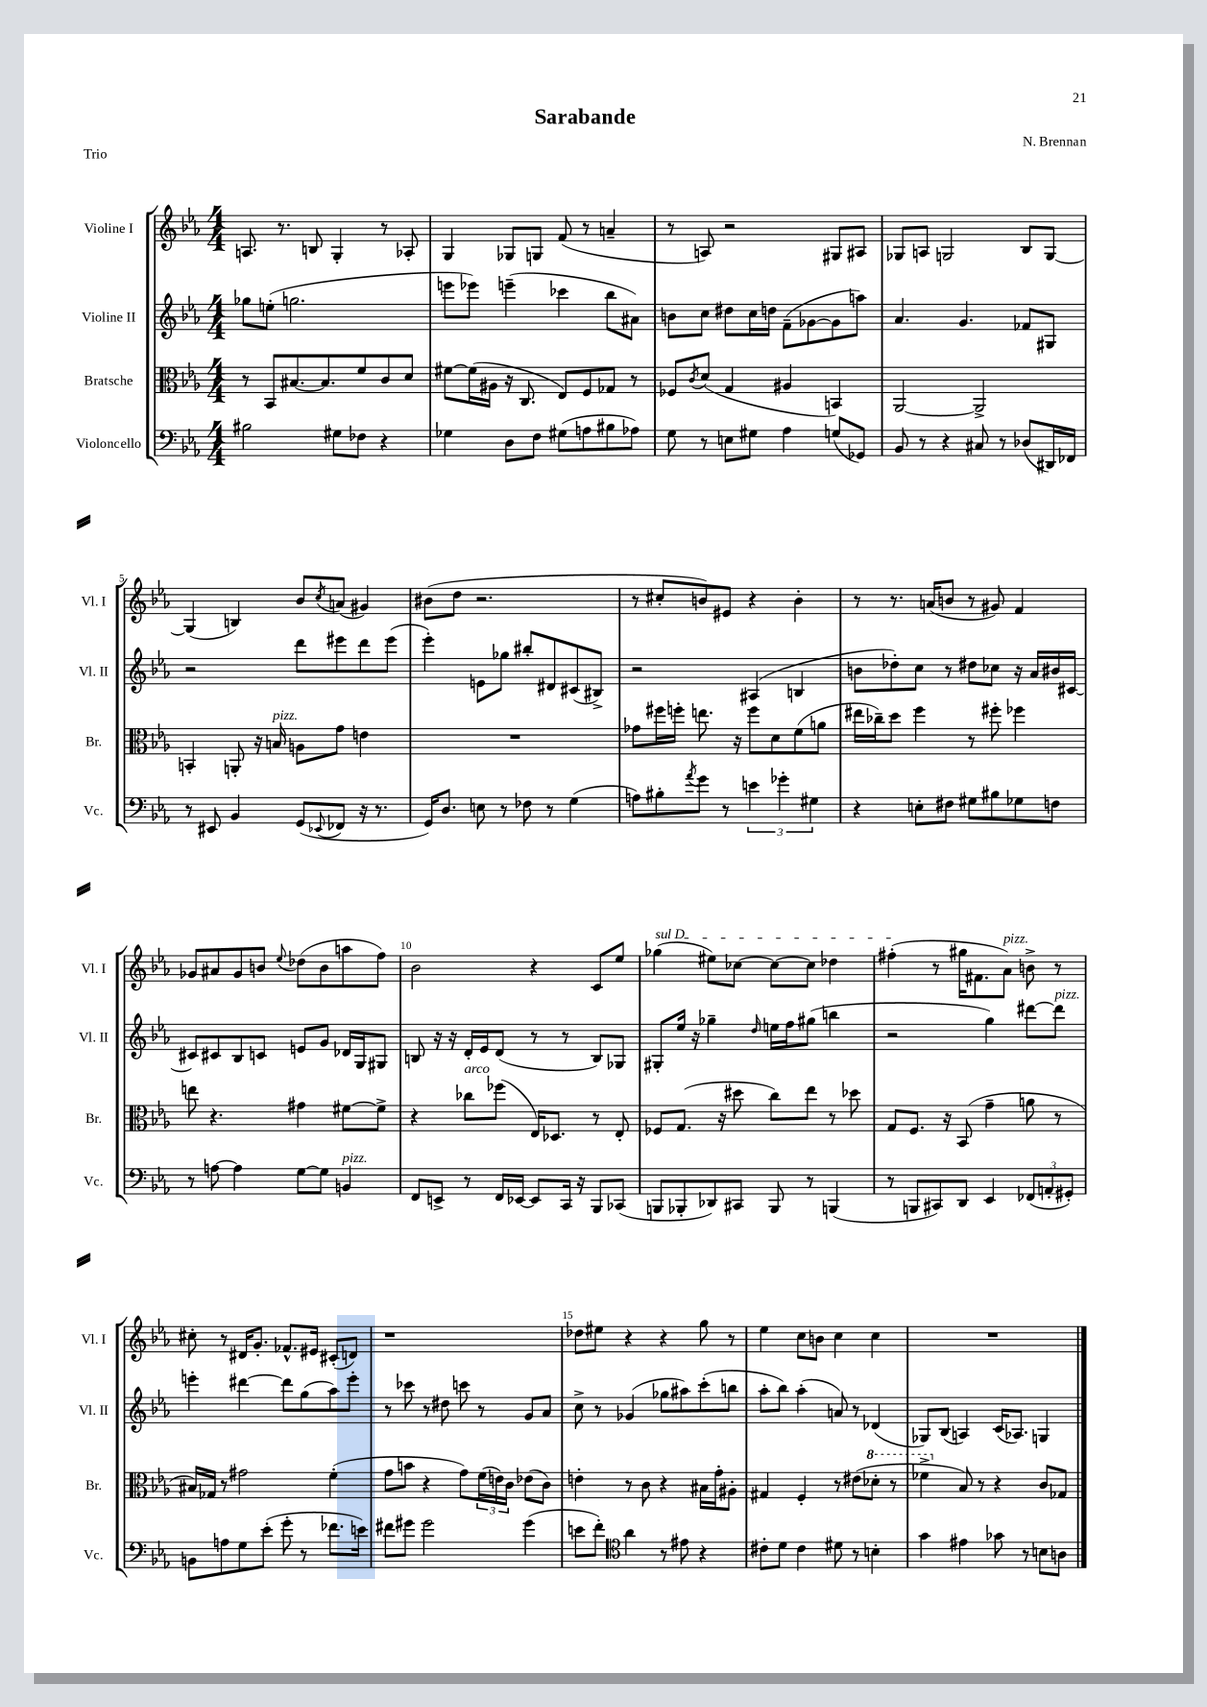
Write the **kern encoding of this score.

**kern	**kern	**kern	**kern
*staff4	*staff3	*staff2	*staff1
*clefF4	*clefC3	*clefG2	*clefG2
*k[b-e-a-]	*k[b-e-a-]	*k[b-e-a-]	*k[b-e-a-]
*M4/4	*M4/4	*M4/4	*M4/4
2B#	8r	8gg-	8.A
.	8BB-	(8ee'	.
.	.	.	8.r
.	[8.B#	2.gg	.
.	.	.	8B
.	8.B#]	.	.
8G#	.	.	4G'
8F-	8f	.	.
4r	8c	.	8r
.	8d	.	8A-'
=	=	=	=
4G-	[8f#	8eee	4G
.	(16f#]	8eee-)	.
.	16A#	.	.
8D	16r	(4eee~	8G-
.	8.C	.	.
8F	.	.	8G
(8G#	8E-)	4ccc-	(8f
8A	8F	.	8r
8B#	8G-	8bb-	4a~
8A-)	8r	8a#)	.
=	=	=	=
8G	8F-	8b	8r
.	8qc	.	.
8r	(8d	8cc	8A)
8E	4G	8dd#	2r
8G#	.	16cc	.
.	.	16dd	.
4A-	4A#	(8f~	.
.	.	[8g-	.
(8G	4BB)	8g-]	8G#
8GG-)	.	8aa)	8A#
=	=	=	=
8BB-	[2AA-	4.a-	8G-
8r	.	.	8A
4r	.	.	2G
.	.	4.g	.
8C#	2AA-^]	.	.
8r	.	.	.
(8D-	.	8f-	8B-
16DD#)	.	8G#	[8G
16FF-	.	.	.
=	=	=	=
8r	4BB'	2r	(4G]
8EE#	.	.	.
4BB-	8AA'	.	4B)
.	16r	.	.
.	16B	.	.
(8GG	8A	8ddd	8b-
8qqEE-	.	.	8qcc
8FF-	8g	8eee#	(8a
16r	4e	8ddd	4g#)
8.r	.	.	.
.	.	(8eee#	.
=	=	=	=
16GG)	1r	4eee-')	(8b#
8.D	.	.	.
.	.	.	8dd
8E	.	8e	2.r
8r	.	8gg-	.
8F-	.	8bb#'	.
8r	.	8d#	.
(4G	.	(8c#	.
.	.	8B#^)	.
=	=	=	=
8A)	8g-	2r	8r
8B#'	16ff#	.	8cc#'
.	16ff'	.	.
8qa-	.	.	.
8g	8.ee	.	8b)
8r	.	.	8e#
.	16r	.	.
6e	8ff	(4A#	4r
.	8d	.	.
6g-'	.	.	.
.	(8f	4B	4b'
6G#	.	.	.
.	8a	.	.
=	=	=	=
4r	16ee#	8b	8r
.	16cc-~)	.	.
.	8dd	8dd-')	8.r
8E'	4ff	8cc	.
.	.	.	(16a
8F#	.	8r	8b
8G#	8r	8dd#	8r
8B#	8ff#'	8cc-	8g#)
8G-	4ff-	16r	4f
.	.	16a-	.
8F	.	16b#	.
.	.	[16c#	.
=	=	=	=
8r	8ee	8c#]	8g-
[8A	4.r	8c#	8a#
4A]	.	8B-	8g-
.	.	8c	8b
.	.	.	8qqee-
[8G	4g#	8e	(8dd-
8G]	.	8g	8b
4BB	[8f#	16d-	8aa
.	.	16G	.
.	8f#^]	8G#	8ff)
=	=	=	=
8FF	4r	8B	2b-
8EE^	.	16r	.
.	.	16r	.
8r	8cc-	16d'	.
.	.	16e-	.
16FF	(8ff-	(8d	.
[16EE-	.	.	.
8EE-]	16E-)	8r	4r
.	8.D-	.	.
16CC	.	8r	.
16r	.	.	.
8BBB-	8r	8B)	8c
(8CC-	8E-'	8G-	8ee-
=	=	=	=
8BBB	8F-	8G#'	(4gg-
8BBB-'	(8.G	16ee-	.
.	.	16r	.
8DD-)	.	4gg-~	8ee#)
.	16r	.	.
8CC#	8dd#	.	[8cc-
.	.	16qqdd	.
8BBB-	8cc)	16ee	8cc-_
.	.	16ff	.
8r	8ee-	(8gg#	8cc-]
(4BBB	8r	4bb	4dd-
.	8dd-	.	.
=	=	=	=
8r	8G	2r	(4ff#'
8BBB	8.F	.	.
8CC#)	.	.	8r
.	16r	.	.
8DD	(8BB-	.	16gg#
.	.	.	8.f#
4EE-	4g~	4gg)	.
.	.	.	8a-)
(12FF-	8a	[8ddd#	8b^
12AA'	.	.	.
.	8r	8ddd#]	8r
12GG#')	.	.	.
=	=	=	=
8BB	16B#)	4eee'	8cc#'
.	16G-	.	.
8A	8r	.	8r
8G	2g#	[4ddd#	16d#
.	.	.	8.g'
(8e-'	.	.	.
8g'	.	8ddd#]	8.f-^^
8r	.	(8gg	.
.	.	.	16e#
8.f-	(4f'	8aa-)	(8c#'
.	.	8eee'	8d)
16e)	.	.	.
=	=	=	=
8f#	8g	8r	1r
8g#	8b	8ccc-	.
2g#	4r	8r	.
.	.	8dd#	.
.	8g)	8ccc	.
.	(24f	8r	.
.	24e)	.	.
.	24c	.	.
(4g#	(8e-	8g	.
.	8c)	8a-	.
=	=	=	=
8e	4e'	8cc^	8dd-
8f')	.	8r	8ee#
*clefC4	*	*	*
4a-	8r	(4g-	4r
.	8c	.	.
8r	4r	8gg-	4r
8e#	.	8aa#)	.
4r	16B#	(8ccc'	8gg
.	16g'	.	.
.	8A#'	8bb	8r
=	=	=	=
8c#'	4G#	8aa-'	4ee-
8d	.	8bb-)	.
4c#	4F'	(4aa-'	8cc
.	.	.	8b
8d#	8r	8a)	4cc
8r	(8e#	8r	.
4B'	8dd-'	(4d-	4cc
.	8r	.	.
=	=	=	=
4g	4ff-^	8G-)	1r
.	.	(8B-	.
4e#	8B-)	4A)	.
.	8r	.	.
8g-	4r	(16c	.
.	.	8.A-)	.
8r	.	.	.
8B	8c	4G	.
8A	8G-	.	.
==	==	==	==
*-	*-	*-	*-
